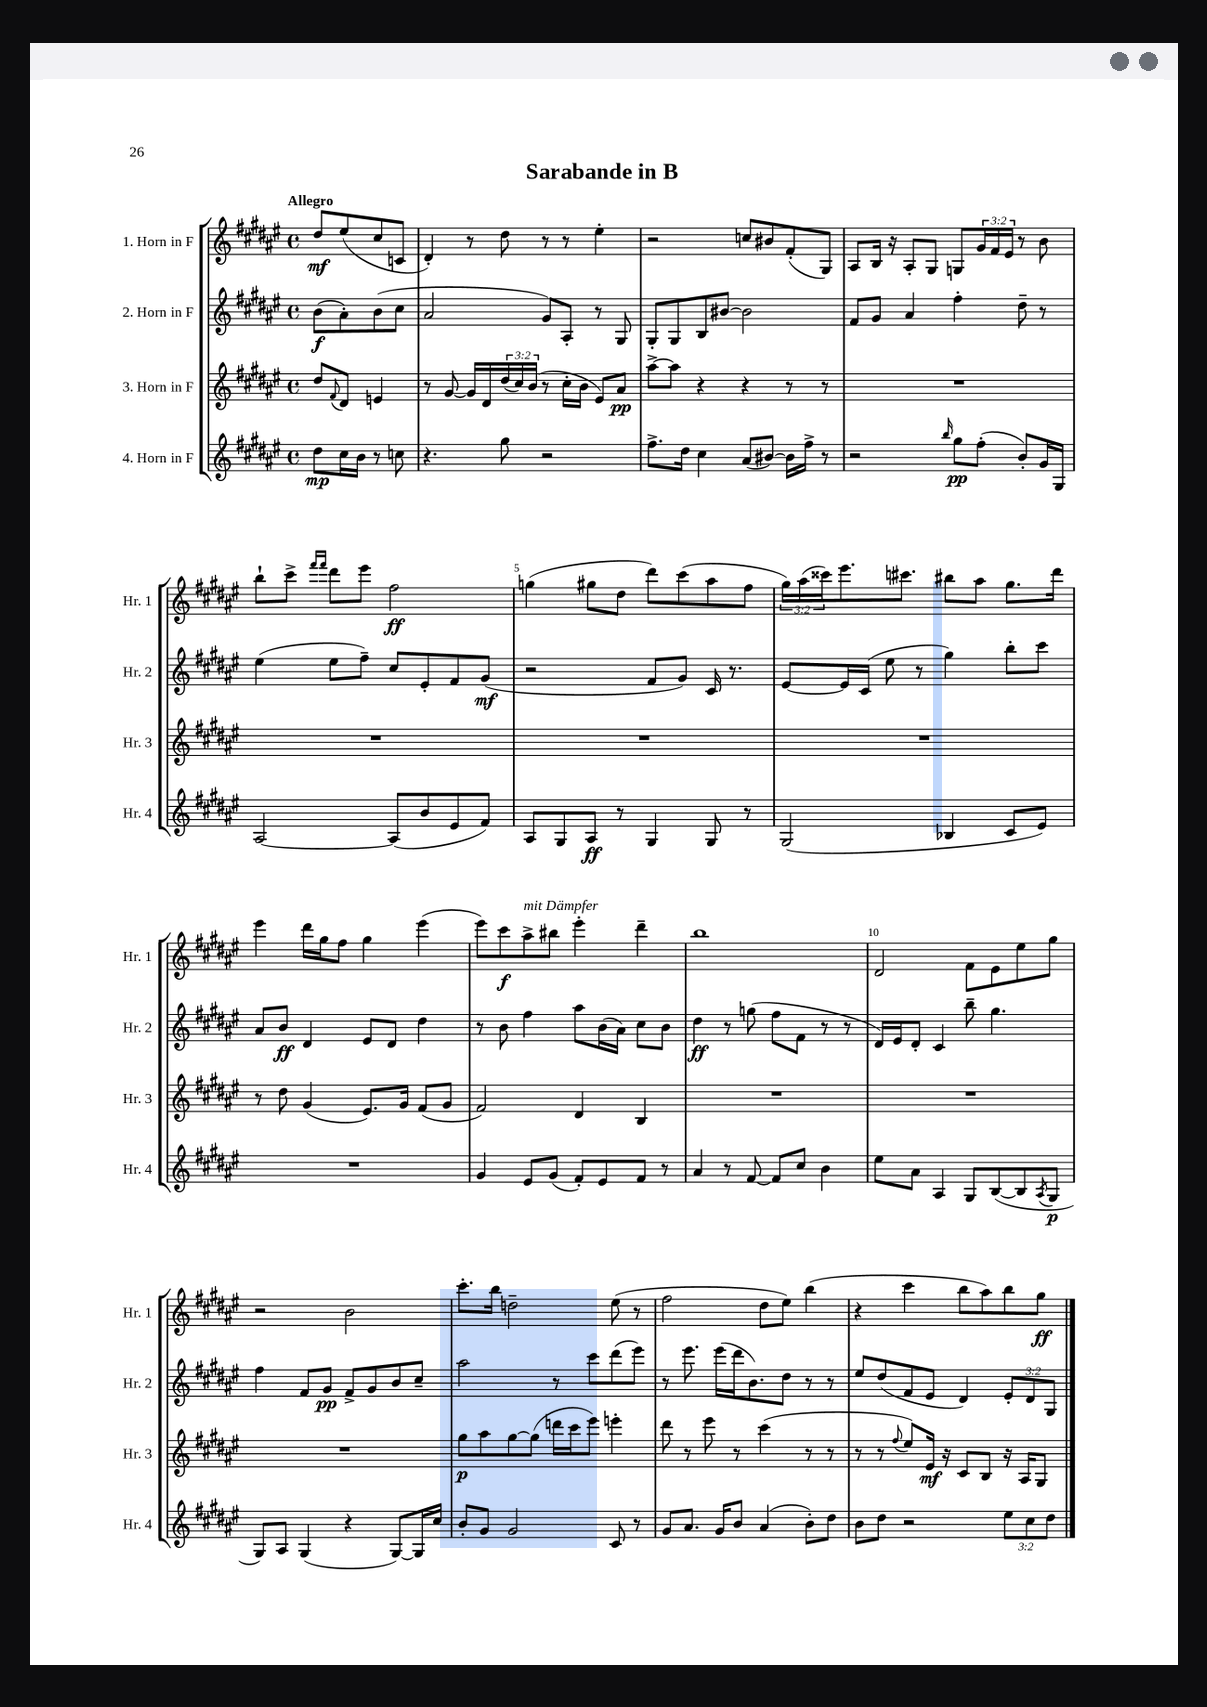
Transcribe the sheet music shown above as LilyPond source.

\header { title = "Sarabande in B" }
<<
\new StaffGroup <<
\new Staff = "s0" \with { instrumentName = "1. Horn in F" shortInstrumentName = "Hr. 1" } {
    \clef treble \key fis \major \defaultTimeSignature \time 4/4 \override Staff.TupletNumber.text = #tuplet-number::calc-fraction-text \partial 2 \tempo "Allegro"
    dis''8\mf eis''8( cis''8 c'8 |
    dis'4-.) r8 dis''8 r8 r8 eis''4-. |
    r2 c''8 bis'8 fis'8-.( gis8) |
    ais8 b16 r16 ais8-. gis8 g8 \tuplet 3/2 { gis'16 fis'16 eis'16 } r8 b'8 |
    b''8-! cis'''8-> \grace { fis'''16 fis'''16 } dis'''8 eis'''8 fis''2\ff |
    g''4( gis''8 dis''8 dis'''8) cis'''8( ais''8 fis''8 |
    \tuplet 3/2 { gis''16) ais''16( cisis'''16) } eis'''8. cis'''8. bis''8 ais''8 gis''8. dis'''16 |
    eis'''4 dis'''16 gis''16 fis''8 gis''4 eis'''4( |
    eis'''8) cis'''8\f ais''8->^\markup { \italic "mit Dämpfer" } bis''8 eis'''4-. dis'''4-- |
    b''1 |
    dis'2 fis'8 eis'8 eis''8 gis''8 |
    r2 b'2 |
    cis'''8.-. b''16 d''2-- eis''8( r8 |
    fis''2 dis''8 eis''8) b''4( |
    r4 cis'''4 b''8 ais''8) b''8 gis''8\ff \bar "|." |
}
\new Staff = "s1" \with { instrumentName = "2. Horn in F" shortInstrumentName = "Hr. 2" } {
    \clef treble \key fis \major \defaultTimeSignature \time 4/4 \override Staff.TupletNumber.text = #tuplet-number::calc-fraction-text \partial 2
    b'8\f( ais'8-.) b'8( cis''8 |
    ais'2 gis'8) ais8-. r8 gis8 |
    gis8-. gis8 b8 bis'8~ bis'2 |
    fis'8 gis'8 ais'4 fis''4-. dis''8-- r8 |
    eis''4( eis''8 fis''8--) cis''8 eis'8-. fis'8 gis'8\mf( |
    r2 fis'8 gis'8) cis'16 r8. |
    eis'8~ eis'16 cis'16( eis''8 r8 gis''4) b''8-. cis'''8 |
    ais'8 b'8\ff dis'4 eis'8 dis'8 dis''4 |
    r8 b'8 fis''4 ais''8 b'16( ais'16) cis''8 b'8 |
    dis''4\ff r8 g''8( fis''8 fis'8 r8 r8 |
    dis'16) eis'16 dis'8-. cis'4 b''8-- gis''4. |
    fis''4 fis'8 gis'8\pp fis'8-> gis'8 b'8 cis''8-- |
    ais''2 r8 cis'''8 dis'''8( eis'''8) |
    r8 eis'''8. eis'''16( dis'''16 b'8.) dis''8 r8 r8 |
    eis''8 dis''8( fis'8 eis'8 dis'4) \tuplet 3/2 { eis'8-. dis'8 gis8 } \bar "|." |
}
\new Staff = "s2" \with { instrumentName = "3. Horn in F" shortInstrumentName = "Hr. 3" } {
    \clef treble \key fis \major \defaultTimeSignature \time 4/4 \override Staff.TupletNumber.text = #tuplet-number::calc-fraction-text \partial 2
    dis''8 \appoggiatura { fis'8 } dis'8 e'4 |
    r8 gis'8~ gis'16 dis'16 \tuplet 3/2 { dis''16( cis''16) b'16( } r8 cis''16-. b'16 eis'8) ais'8\pp |
    ais''8~-> ais''8 r4 r4 r8 r8 |
    R1 |
    R1 |
    R1 |
    R1 |
    r8 dis''8 gis'4( eis'8.) gis'16 fis'8( gis'8 |
    fis'2) dis'4 b4 |
    R1 |
    R1 |
    R1 |
    gis''8\p ais''8 gis''8~ gis''8( d'''16 cis'''16 eis'''8) e'''4-. |
    dis'''8 r8 eis'''8 r8 cis'''4( r8 r8 |
    r8 r8 \appoggiatura { fis''8 } eis''8) eis'16\mf r16 cis'8 b8 r16 ais16 gis8 \bar "|." |
}
\new Staff = "s3" \with { instrumentName = "4. Horn in F" shortInstrumentName = "Hr. 4" } {
    \clef treble \key fis \major \defaultTimeSignature \time 4/4 \override Staff.TupletNumber.text = #tuplet-number::calc-fraction-text \partial 2
    dis''8\mp cis''16 b'16 r8 c''8 |
    r4. gis''8 r2 |
    fis''8.-> dis''16 cis''4 ais'8( bis'8~) bis'16 fis''16-> r8 |
    r2 \grace { b''16 } gis''8\pp fis''8-.( b'8-.) gis'16 gis16 |
    ais2~ ais8( b'8 eis'8 fis'8) |
    ais8 gis8 ais8\ff r8 gis4 gis8 r8 |
    gis2( bes4 cis'8 eis'8) |
    R1 |
    gis'4 eis'8 gis'8( fis'8-.) eis'8 fis'8 r8 |
    ais'4 r8 fis'8~ fis'8 cis''8 b'4 |
    eis''8 ais'8 ais4 gis8 b8~( b8 \acciaccatura { ais8 } gis8\p |
    gis8) ais8 gis4( r4 gis8~) gis16 cis''16 |
    b'8-. gis'8 gis'2 cis'8 r8 |
    gis'8 ais'8. gis'16 b'8 ais'4( b'8-.) dis''8 |
    b'8 dis''8 r2 \tuplet 3/2 { eis''8 cis''8 dis''8 } \bar "|." |
}
>>
>>
\layout { \context { \Score \override BarNumber.break-visibility = ##(#f #t #t) barNumberVisibility = #(every-nth-bar-number-visible 5) } }
